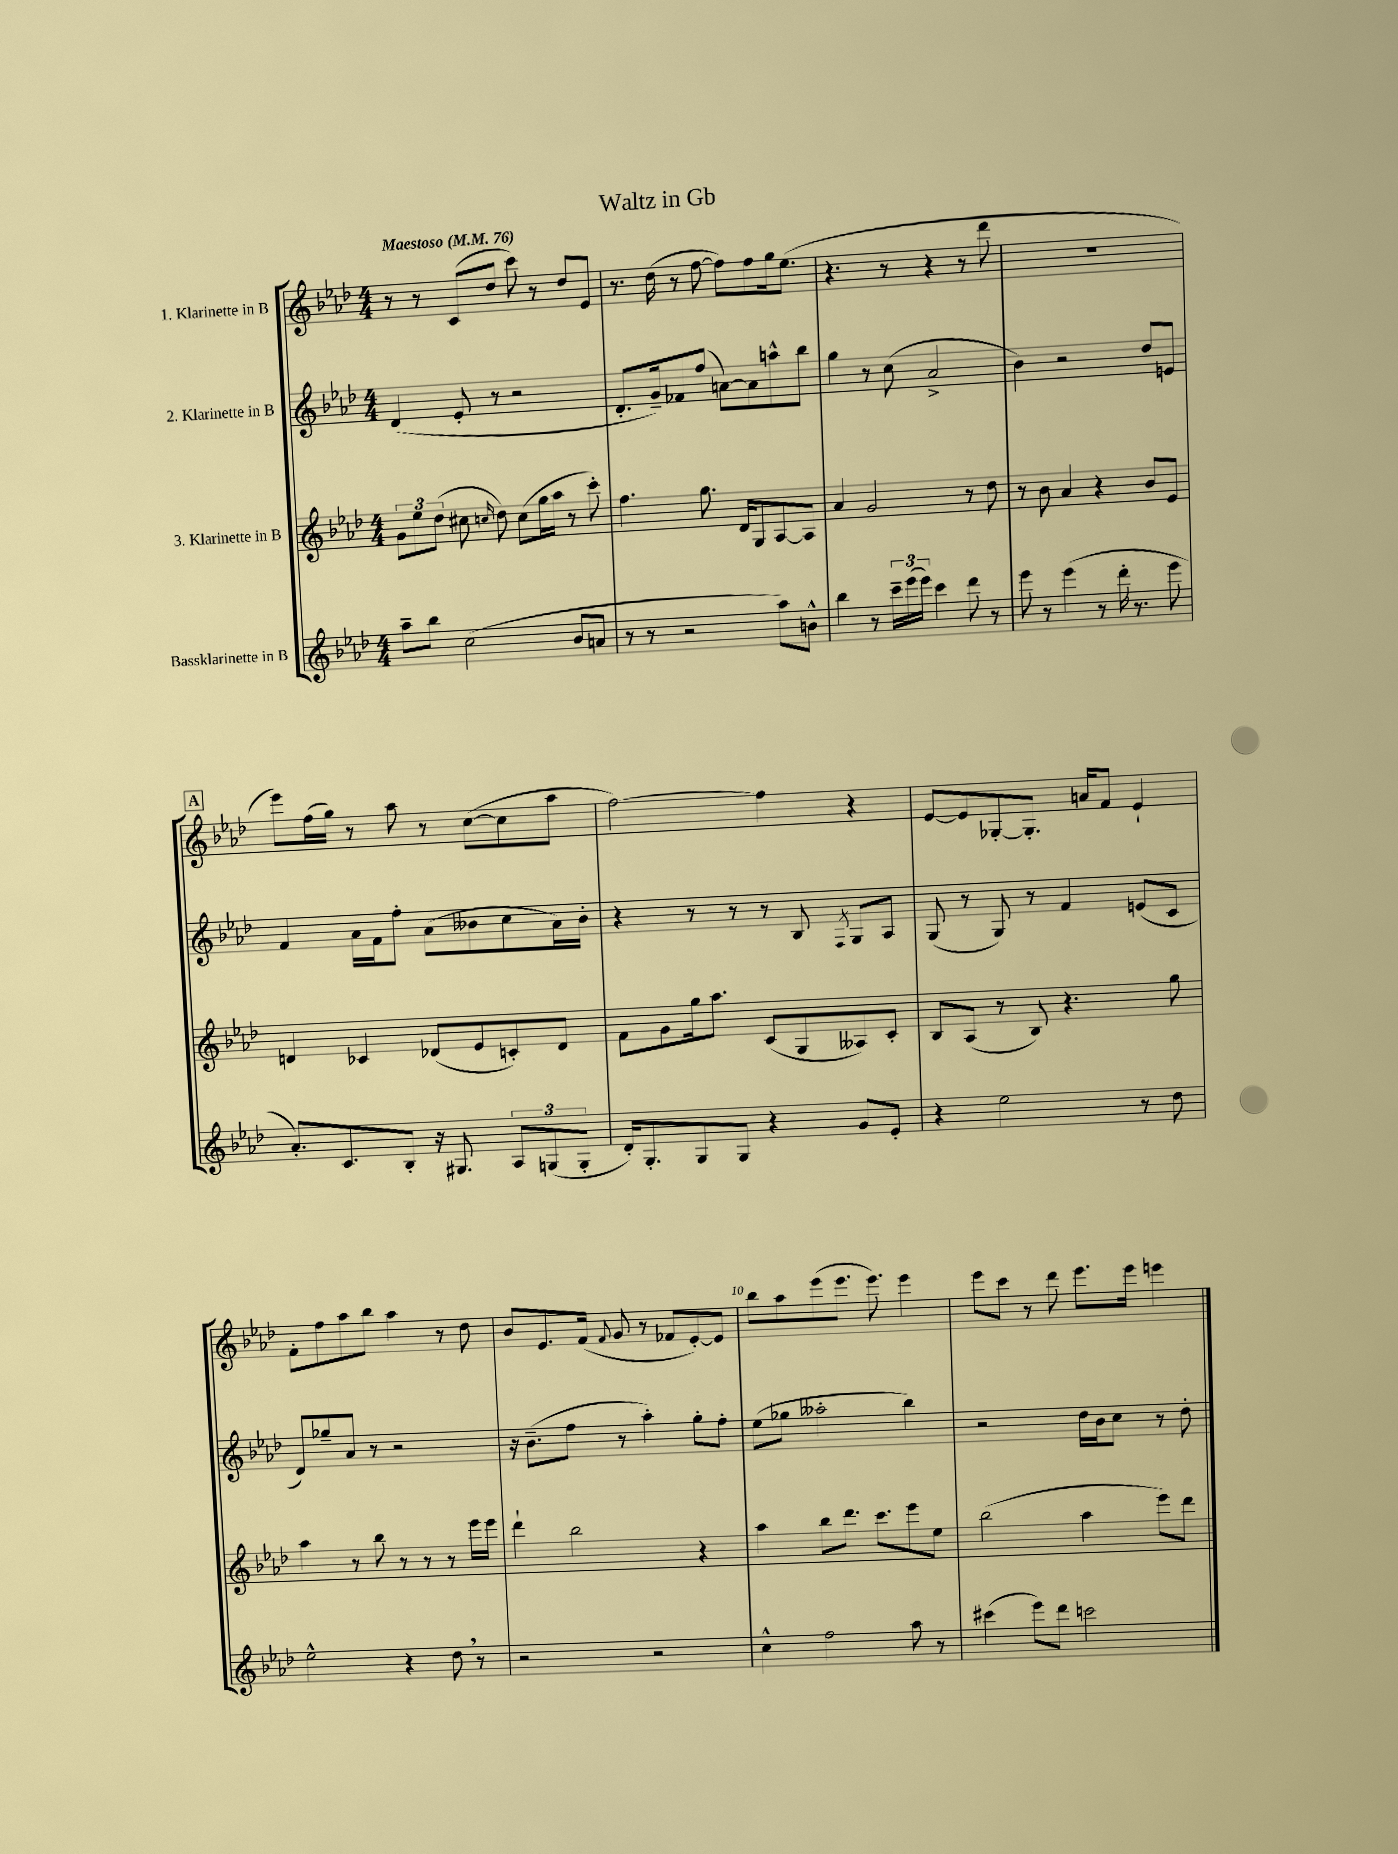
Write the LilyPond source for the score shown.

\header { title = "Waltz in Gb" }
<<
\new StaffGroup <<
\new Staff = "s0" \with { instrumentName = "1. Klarinette in B" } {
    \clef treble \key aes \major \numericTimeSignature \time 4/4 \tempo "Maestoso" 4 = 76
    \autoBeamOff r8 r8 c'8[( des''8] c'''8) r8 des''8[ ees'8] |
    r8. des''16( r8 f''8~ f''8[) f''8 g''16 ees''8.]( |
    r4. r8 r4 r8 des'''8 |
    r1 |
    \mark \markup { \box "A" } ees'''8[) f''16( g''16]) r8 aes''8 r8 c''8[~( c''8 aes''8] |
    f''2~) f''4 r4 |
    ees'8[~ ees'8 ges8~-. ges8.]-. a'16[ f'8] ees'4-! |
    f'8[-. f''8 aes''8 bes''8] aes''4 r8 des''8 |
    bes'8[ ees'8. f'16]( \appoggiatura { f'8 } g'8 r8 fes'8[ ees'8~-.) ees'8] |
    bes''8[ aes''8 ees'''8( ees'''8.] ees'''8.) ees'''4 |
    ees'''8[ c'''8] r8 des'''8 ees'''8.[ ees'''16] e'''4 \bar "|." |
}
\new Staff = "s1" \with { instrumentName = "2. Klarinette in B" } {
    \clef treble \key aes \major \numericTimeSignature \time 4/4
    \autoBeamOff des'4( ees'8-. r8 r2 |
    des'8.[-. g'16--) fes'8 f''8]( a'8[~) a'8 a''8-^ bes''8] |
    g''4 r8 c''8( aes'2-> |
    bes'4) r2 des''8[ e'8] |
    \mark \markup { \box "A" } f'4 aes'16[ f'16 f''8]-. aes'8[( beses'8 c''8 aes'16) beses'16]-. |
    r4 r8 r8 r8 bes8 \acciaccatura { f8 } g8[ aes8] |
    g8( r8 g8) r8 f'4 e'8[( c'8] |
    des'8[) ges''8-- aes'8] r8 r2 |
    r16 bes'8.[--( f''8] r8 aes''4-.) g''8[-. f''8]-. |
    ees''8[( ges''8] aeses''2-. bes''4) |
    r2 des''16[ bes'16 c''8] r8 des''8-. \bar "|." |
}
\new Staff = "s2" \with { instrumentName = "3. Klarinette in B" } {
    \clef treble \key aes \major \numericTimeSignature \time 4/4
    \autoBeamOff \tuplet 3/2 { g'8[ ees''8 des''8]( } cis''8 \grace { c''16 } des''8) c''8[( g''16 aes''16] r8 c'''8-.) |
    f''4. g''8. des'16[ g8 aes8~ aes8] |
    aes'4 g'2 r8 des''8 |
    r8 bes'8 aes'4 r4 bes'8[ ees'8] |
    \mark \markup { \box "A" } d'4 ces'4 des'8[( ees'8 c'8-.) des'8] |
    f'8[ g'8 g''16 aes''8.] c'8[( g8 aeses8) c'8]-. |
    bes8[ aes8]( r8 bes8) r4. g''8 |
    aes''4 r8 bes''8 r8 r8 r8 ees'''16[ ees'''16] |
    des'''4-! bes''2 r4 |
    aes''4 bes''8[ des'''8.] c'''8.[ ees'''8 ees''8] |
    bes''2( aes''4 ees'''8[) des'''8] \bar "|." |
}
\new Staff = "s3" \with { instrumentName = "Bassklarinette in B" } {
    \clef treble \key aes \major \numericTimeSignature \time 4/4
    \autoBeamOff aes''8[-- bes''8] c''2( bes'8[ a'8] |
    r8 r8 r2 aes''8[) b'8]-^ |
    bes''4 r8 \tuplet 3/2 { c'''16[-- ees'''16( ees'''16]) } c'''4 des'''8 r8 |
    ees'''8 r8 ees'''4( r8 des'''16-. r8. ees'''8 |
    \mark \markup { \box "A" } aes'8.[-.) c'8. bes8]-. r16 gis8. \tuplet 3/2 { aes8[ g8( g8]-. } |
    des'16[-.) g8.-. g8 g8] r4 g'8[ ees'8]-. |
    r4 ees''2 r8 des''8 |
    ees''2-^ r4 des''8 \breathe r8 |
    r2 r2 |
    c''4-^ f''2 aes''8 r8 |
    cis'''4( ees'''8[) des'''8] c'''2 \bar "|." |
}
>>
>>
\layout { \context { \Score \override BarNumber.break-visibility = ##(#f #t #t) barNumberVisibility = #(every-nth-bar-number-visible 5) } }
